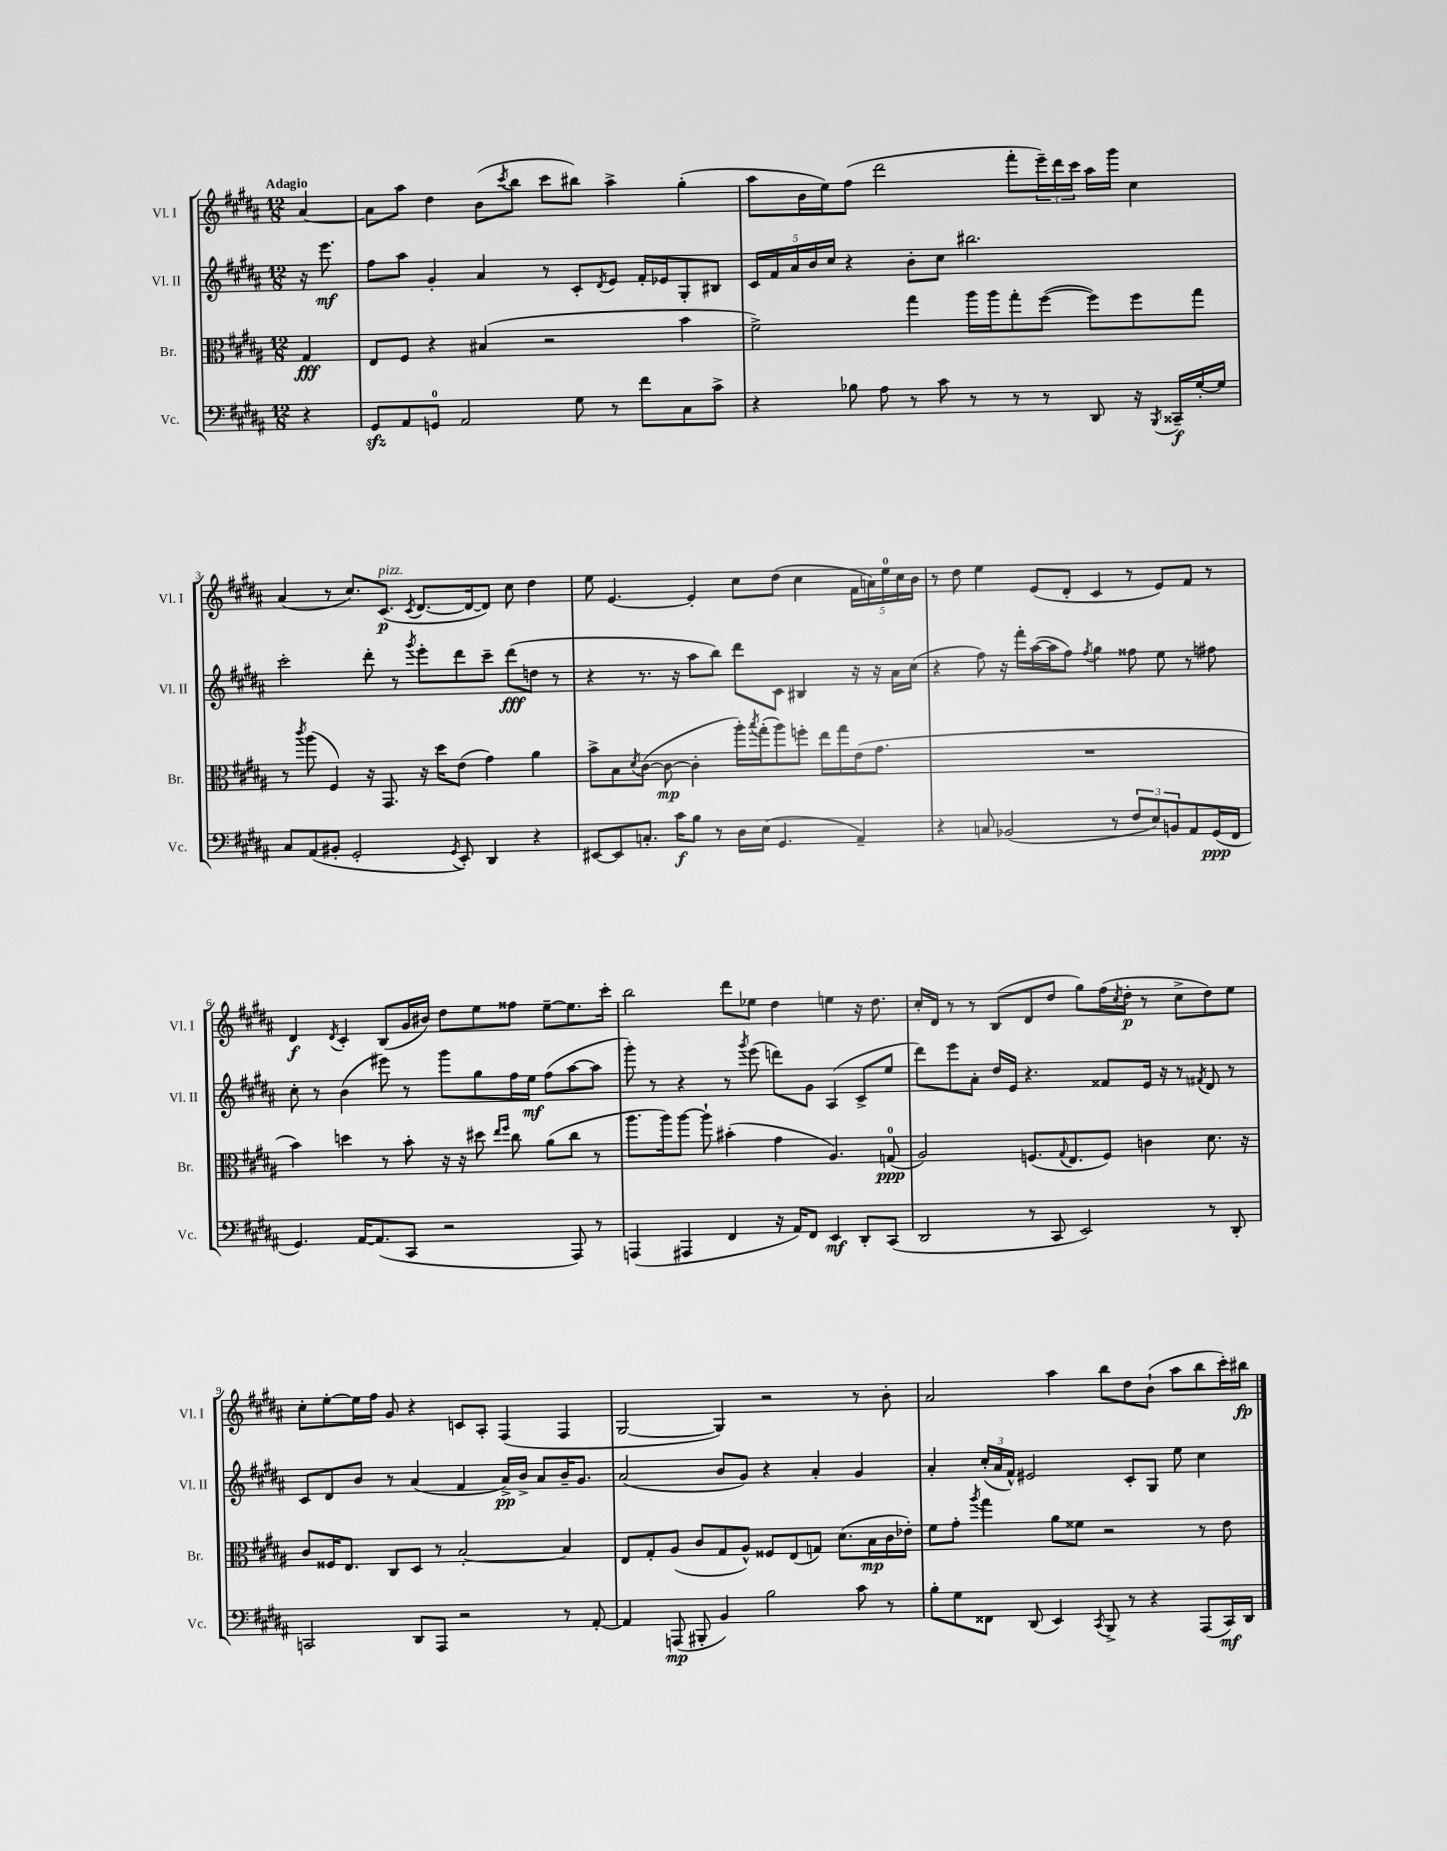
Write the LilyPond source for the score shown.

<<
\new StaffGroup <<
\new Staff = "s0" \with { instrumentName = "Vl. I" shortInstrumentName = "Vl. I" } {
    \clef treble \key b \major \numericTimeSignature \time 12/8 \partial 4 \tempo "Adagio"
    ais'4~ |
    ais'8 ais''8 dis''4 b'8( \acciaccatura { cis'''8 } b''8 cis'''8 bis''8) ais''4-> gis''4-.( |
    ais''8 b'16 e''16) fis''8( dis'''2 fis'''8-. \tuplet 3/2 { e'''16--) dis'''16 cis'''16 } ais''16 gis'''16 cis''4 |
    ais'4( r8 cis''8.) cis'8.\p^\markup { \italic "pizz." }( \acciaccatura { cis'8 } dis'8.~ dis'16~ dis'8) cis''8 dis''4 |
    e''8 e'4.~ e'4-. cis''8 dis''8( cis''4 \tuplet 5/4 { fis'16 a'16) e''16-0 cis''16 b'16 } |
    r8 dis''8 e''4 e'8( dis'8-. cis'4 r8 e'8) fis'8 r8 |
    dis'4\f \acciaccatura { dis'8 } cis'4-. b8( gis'16 bis'16) dis''8 e''8 fisis''8 e''8~-- e''8. cis'''16-. |
    b''2 dis'''8 ees''8 dis''4 e''4 r16 dis''8. |
    cis''16-. dis'16 r8 r8 b8( dis'8 dis''8 gis''8) fis''16( \acciaccatura { cis''8 } dis''16-.\p r8 cis''8-> dis''8) e''8 |
    cis''8-. e''8~-. e''16 fis''16 gis'8 r4 c'8 ais8-. fis4( fis4 |
    gis2~ gis4) r2 r8 b'8-. |
    ais'2 ais''4 b''8 dis''8 b'8-!( ais''8 b''8 cis'''16-.) bis''16\fp \bar "|." |
}
\new Staff = "s1" \with { instrumentName = "Vl. II" shortInstrumentName = "Vl. II" } {
    \clef treble \key b \major \numericTimeSignature \time 12/8 \partial 4
    r16 e'''8.\mf |
    fis''8 ais''8 gis'4-. ais'4 r8 cis'8-. \acciaccatura { dis'8 } e'8 fis'16-. ees'16 gis8-. bis8 |
    \tuplet 5/4 { cis'16 fis'16 ais'16 b'16 cis''16 } r4 b'8-. cis''8 bis''2. |
    cis'''2-. dis'''8-. r8 \acciaccatura { gis'''8 } e'''8-. dis'''8 cis'''8-- dis'''8\fff( d''8 r8 |
    r4 r8. r16 ais''8 b''8) dis'''8 cis'8 bis4 r16 r16 ais'16 cis''16( |
    r4 fis''8) r16 fis'''16-. ais''16~( ais''16 fis''8) \acciaccatura { fis''8 } gis''4 fisis''8 e''8 r8 fis''8 |
    cis''8-. r8 b'4( eis'''8) r8 gis'''8 gis''8 fis''16 e''16\mf fis''8( ais''8~ ais''8 |
    gis'''8-.) r8 r4 r8 \acciaccatura { gis'''8 } e'''8( d'''8) gis'8 ais4( cis'8-> e''8 |
    dis'''8) e'''8 ais'8-. dis''16 e'16 r4. fisis'8 e'16 r16 r8 \acciaccatura { fis'8 } dis'8 r8 |
    cis'8 dis'8 b'8 r8 ais'4( fis'4 ais'16->\pp) b'16-> ais'8 b'16-- gis'8. |
    ais'2( b'8 gis'8) r4 ais'4-. gis'4 |
    ais'4-. \tuplet 3/2 { cis''16-.( ais'16 fis'16-^) } eis'2 cis'8-. gis8 e''8 cis''4 \bar "|." |
}
\new Staff = "s2" \with { instrumentName = "Br." shortInstrumentName = "Br." } {
    \clef alto \key b \major \numericTimeSignature \time 12/8 \partial 4
    gis4\fff |
    e8 fis8 r4 bis4( r2 b'4 |
    fis'2->) gis''4 ais''16 ais''16 gis''8-. fis''8~( fis''8) fis''8 gis''8 |
    r8 \acciaccatura { cis'''8 } ais''8( fis4) r16 gis,8. r16 dis''16 e'8( gis'4) ais'4 |
    b'8-> b8 \acciaccatura { dis'8 } cis'8~( cis'8~\mp cis'4-. ais''16-.) \acciaccatura { b''8 } gis''16-.( ais''8) f''8-. e''16 gis''16 e'16( gis'8. |
    R1. |
    b'4) d''4 r8 b'8-. r16 r16 dis''8 \grace { e''16 fis''16 } cis''8 ais'8( cis''8 r8 |
    ais''8. ais''16) ais''8~ ais''8-! bis'4-.( gis'4 ais4.) g8-0\ppp( |
    ais2) f8.( \appoggiatura { gis8 } e8. f8) c'4 dis'8. r16 |
    cis'8 fisis16 e8. cis8 dis8 r8 b2~-. b4 |
    e8 gis8-. ais8( cis'8 gis8 ais8-^) fisis8 e8( g8) dis'8.( b16\mp cis'16 ees'16-.) |
    fis'8 gis'8-. \acciaccatura { ais''8 } gis''4 ais'8 fisis'8 r2 r8 e'8 \bar "|." |
}
\new Staff = "s3" \with { instrumentName = "Vc." shortInstrumentName = "Vc." } {
    \clef bass \key b \major \numericTimeSignature \time 12/8 \partial 4
    r4 |
    gis,8\sfz ais,8 g,8-0 ais,2 gis8 r8 fis'8 cis8 cis'8-> |
    r4 bes8 ais8 r8 cis'8 r8 r8 r8 dis,8 r16 \acciaccatura { b,,8 } cisis,16--\f gis16~-. gis16 |
    cis8 ais,8( bis,8-. gis,2-. \acciaccatura { gis,8 } e,8-.) dis,4 r4 |
    eis,8~ eis,8 c8.-. cis'16\f b8 r8 dis16 e16( gis,4. ais,4--) |
    r4 c8 bes,2( r8 \tuplet 3/2 { fis8 e8) b,8 } ais,8 gis,16\ppp( fis,16 |
    gis,4.) ais,16~ ais,8.( cis,8 r2 ais,,8) r8 |
    a,,4( ais,,4 fis,4 r16 ais,16) fis,8 e,4\mf dis,8-. cis,8( |
    dis,2 r8 cis,8 e,2) r8 dis,8-. |
    c,2 dis,8 ais,,8 r2 r8 ais,8~-. |
    ais,4 a,,8\mp( bis,,8-. b,4) b2 cis'8 r8 |
    b8-. gis8 fisis,8 dis,8( e,4) \acciaccatura { cis,8 } b,,8-> r8 r4 ais,,8( cis,16\mf) dis,16 \bar "|." |
}
>>
>>
